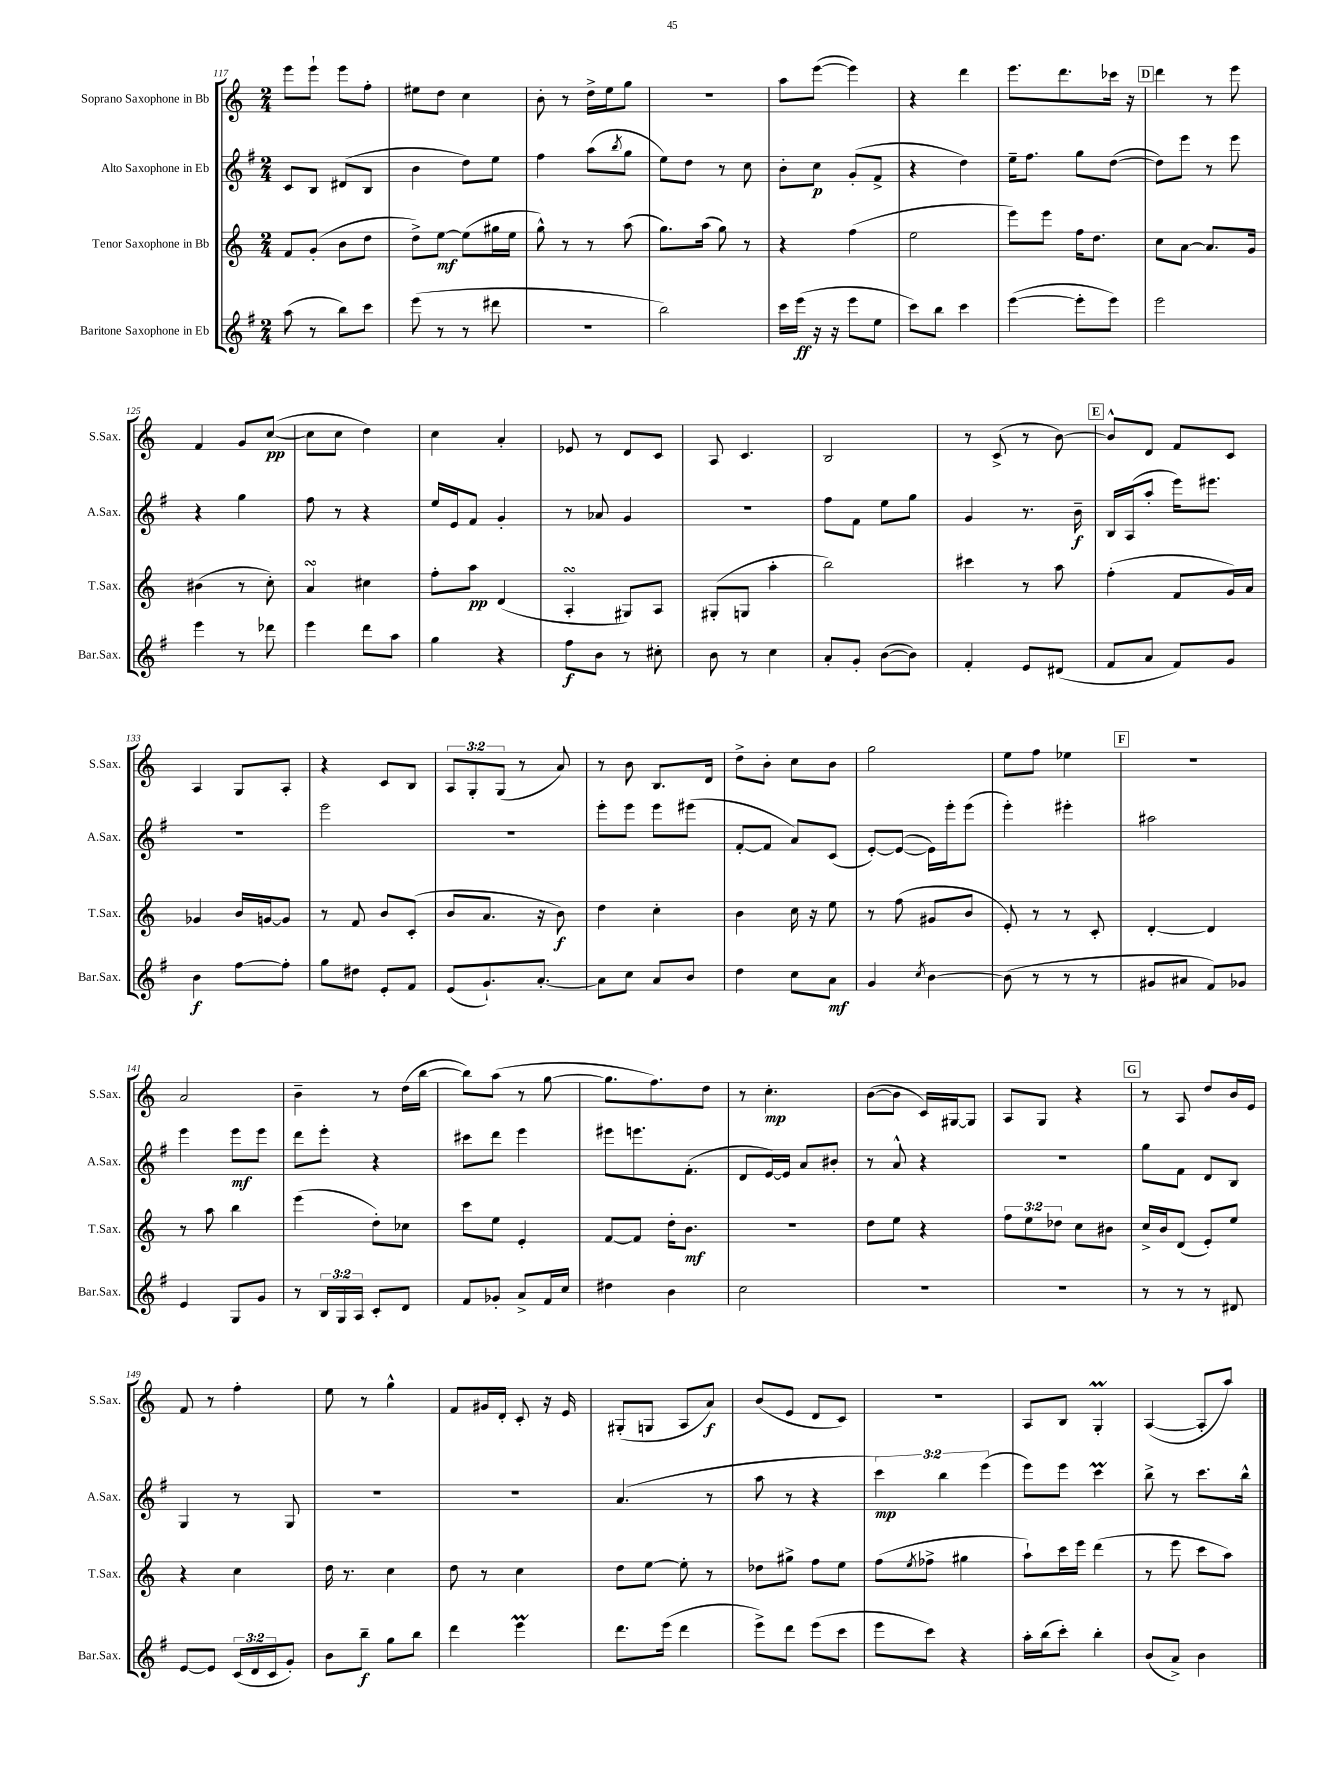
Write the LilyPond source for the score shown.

<<
\new StaffGroup <<
\new Staff = "s0" \with { instrumentName = "Soprano Saxophone in Bb" shortInstrumentName = "S.Sax." } {
    \clef treble \key c \major \numericTimeSignature \time 2/4 \override Staff.TupletNumber.text = #tuplet-number::calc-fraction-text
    e'''8 e'''8-! e'''8 f''8-. |
    eis''8 d''8 c''4 |
    b'8-. r8 d''16-> e''16 g''8 |
    R2 |
    a''8 e'''8~( e'''4) |
    r4 d'''4 |
    e'''8. d'''8. ces'''16 r16 |
    \mark \markup { \box "D" } d'''4 r8 e'''8 |
    f'4 g'8 c''8~\pp( |
    c''8 c''8 d''4) |
    c''4 a'4-. |
    ees'8 r8 d'8 c'8 |
    a8 c'4. |
    b2 |
    r8 c'8->( r8 b'8~) |
    \mark \markup { \box "E" } b'8-^ d'8 f'8 c'8 |
    a4 g8 a8-. |
    r4 c'8 b8 |
    \tuplet 3/2 { a8 g8-. g8( } r8 a'8) |
    r8 b'8 b8. d'16 |
    d''8-> b'8-. c''8 b'8 |
    g''2 |
    e''8 f''8 ees''4 |
    \mark \markup { \box "F" } R2 |
    a'2 |
    b'4-- r8 d''16( b''16~ |
    b''8) a''8( r8 g''8~ |
    g''8. f''8.) d''8 |
    r8 c''4.-.\mp |
    b'8~( b'8 c'16) gis16~ gis8 |
    a8 g8 r4 |
    \mark \markup { \box "G" } r8 a8 d''8 b'16 e'16 |
    f'8 r8 f''4-. |
    e''8 r8 g''4-^ |
    f'8 gis'16 d'16-. c'8-. r16 e'16 |
    gis8-.( g8 a8 a'8\f) |
    b'8( e'8 d'8 c'8) |
    r2 |
    a8 b8 g4-.\prall |
    a4~( a8-. a''8) \bar "|." |
}
\new Staff = "s1" \with { instrumentName = "Alto Saxophone in Eb" shortInstrumentName = "A.Sax." } {
    \clef treble \key g \major \numericTimeSignature \time 2/4 \override Staff.TupletNumber.text = #tuplet-number::calc-fraction-text
    c'8 b8 dis'8( b8 |
    b'4 d''8) e''8 |
    fis''4 a''8( \acciaccatura { b''8 } g''8 |
    e''8) d''8 r8 c''8 |
    b'8-. c''8\p g'8-.( fis'8-> |
    r4 d''4) |
    e''16-- fis''8. g''8 d''8~( |
    \mark \markup { \box "D" } d''8) e'''8 r8 e'''8 |
    r4 g''4 |
    fis''8 r8 r4 |
    e''16 e'16 fis'8 g'4-. |
    r8 aes'8 g'4 |
    R2 |
    fis''8 fis'8 e''8 g''8 |
    g'4 r8. b'16--\f |
    \mark \markup { \box "E" } b16 a16( a''8-. e'''16) eis'''8. |
    R2 |
    e'''2 |
    R2 |
    e'''8-. e'''8 e'''8 eis'''8( |
    fis'8~-. fis'8 a'8) c'8( |
    e'8~-.) e'8~( e'16) e'''16-. e'''8( |
    e'''4-.) eis'''4-. |
    \mark \markup { \box "F" } ais''2 |
    e'''4 e'''8\mf e'''8 |
    d'''8 e'''8-. r4 |
    cis'''8 d'''8 e'''4 |
    eis'''8 e'''8. fis'8.-.( |
    d'8 e'16~) e'16 a'8 bis'8-. |
    r8 a'8-^ r4 |
    r2 |
    \mark \markup { \box "G" } g''8 fis'8 d'8 b8 |
    g4 r8 g8 |
    R2 |
    R2 |
    a'4.( r8 |
    a''8 r8 r4 |
    \tuplet 3/2 { c'''4\mp) b''4 e'''4( } |
    e'''8) e'''8 c'''4\prall |
    b''8-> r8 c'''8. b''16-^ \bar "|." |
}
\new Staff = "s2" \with { instrumentName = "Tenor Saxophone in Bb" shortInstrumentName = "T.Sax." } {
    \clef treble \key c \major \numericTimeSignature \time 2/4 \override Staff.TupletNumber.text = #tuplet-number::calc-fraction-text
    f'8 g'8-.( b'8 d''8 |
    d''8->) e''8~\mf e''8( gis''16 e''16 |
    g''8-^) r8 r8 a''8( |
    g''8.) a''16( g''8) r8 |
    r4 f''4( |
    e''2 |
    e'''8) e'''8 f''16 d''8. |
    \mark \markup { \box "D" } c''8 a'8~ a'8. g'16 |
    bis'4( r8 c''8-.) |
    a'4\turn cis''4 |
    f''8-. a''8\pp d'4( |
    a4-.\turn gis8) a8 |
    gis8-.( g8 a''4-. |
    b''2) |
    cis'''4 r8 a''8 |
    \mark \markup { \box "E" } f''4-.( f'8 g'16) a'16 |
    ges'4 b'16 g'16~ g'8 |
    r8 f'8 b'8 c'8-.( |
    b'8 a'8. r16 b'8\f) |
    d''4 c''4-. |
    b'4 c''16 r16 e''8 |
    r8 f''8( gis'8 b'8 |
    e'8-.) r8 r8 c'8-. |
    \mark \markup { \box "F" } d'4~-. d'4 |
    r8 a''8 b''4 |
    e'''4( d''8-.) ces''8 |
    c'''8 e''8 e'4-. |
    f'8~ f'8 d''16-. b'8.\mf |
    R2 |
    d''8 e''8 r4 |
    \tuplet 3/2 { f''8 e''8 des''8 } c''8 bis'8 |
    \mark \markup { \box "G" } c''16-> b'16 d'8( e'8-.) e''8 |
    r4 c''4 |
    d''16 r8. c''4 |
    d''8 r8 c''4 |
    d''8 e''8~ e''8-. r8 |
    des''8 gis''8-> f''8 e''8 |
    f''8( \acciaccatura { e''8 } fes''8-> gis''4 |
    a''8-!) c'''16 e'''16 d'''4( |
    r8 e'''8 c'''8 a''8) \bar "|." |
}
\new Staff = "s3" \with { instrumentName = "Baritone Saxophone in Eb" shortInstrumentName = "Bar.Sax." } {
    \clef treble \key g \major \numericTimeSignature \time 2/4 \override Staff.TupletNumber.text = #tuplet-number::calc-fraction-text
    a''8( r8 b''8) c'''8 |
    e'''8( r8 r8 dis'''8 |
    R2 |
    b''2) |
    c'''16 e'''16\ff( r16 r16 e'''8 e''8 |
    c'''8) b''8 c'''4 |
    e'''4~( e'''8-. e'''8) |
    \mark \markup { \box "D" } e'''2 |
    e'''4 r8 des'''8 |
    e'''4 d'''8 a''8 |
    g''4 r4 |
    fis''8\f b'8 r8 cis''8-. |
    b'8 r8 c''4 |
    a'8-. g'8-. b'8~( b'8) |
    fis'4-. e'8 dis'8( |
    \mark \markup { \box "E" } fis'8 a'8 fis'8) g'8 |
    b'4\f fis''8~ fis''8-. |
    g''8 dis''8 e'8-. fis'8 |
    e'8( g'8.-!) a'8.~-. |
    a'8 c''8 a'8 b'8 |
    d''4 c''8 a'8\mf |
    g'4 \acciaccatura { c''8 } b'4~ |
    b'8( r8 r8 r8 |
    \mark \markup { \box "F" } gis'8 ais'8 fis'8) ges'8 |
    e'4 g8 g'8 |
    r8 \tuplet 3/2 { b16 g16 a16 } c'8-. d'8 |
    fis'8 ges'8-. a'8-> fis'16 c''16 |
    dis''4 b'4 |
    c''2 |
    R2 |
    R2 |
    \mark \markup { \box "G" } r8 r8 r8 dis'8 |
    e'8~ e'8 \tuplet 3/2 { c'16( d'16 c'16 } g'8-.) |
    b'8 b''8--\f g''8 b''8 |
    d'''4 e'''4\prall |
    d'''8. e'''16( d'''4 |
    e'''8->) d'''8 e'''8( c'''8 |
    e'''8 c'''8) r4 |
    a''16-. b''16( c'''8-.) b''4-. |
    b'8( a'8->) b'4 \bar "|." |
}
>>
>>
\layout { \context { \Score currentBarNumber = #117 } }
